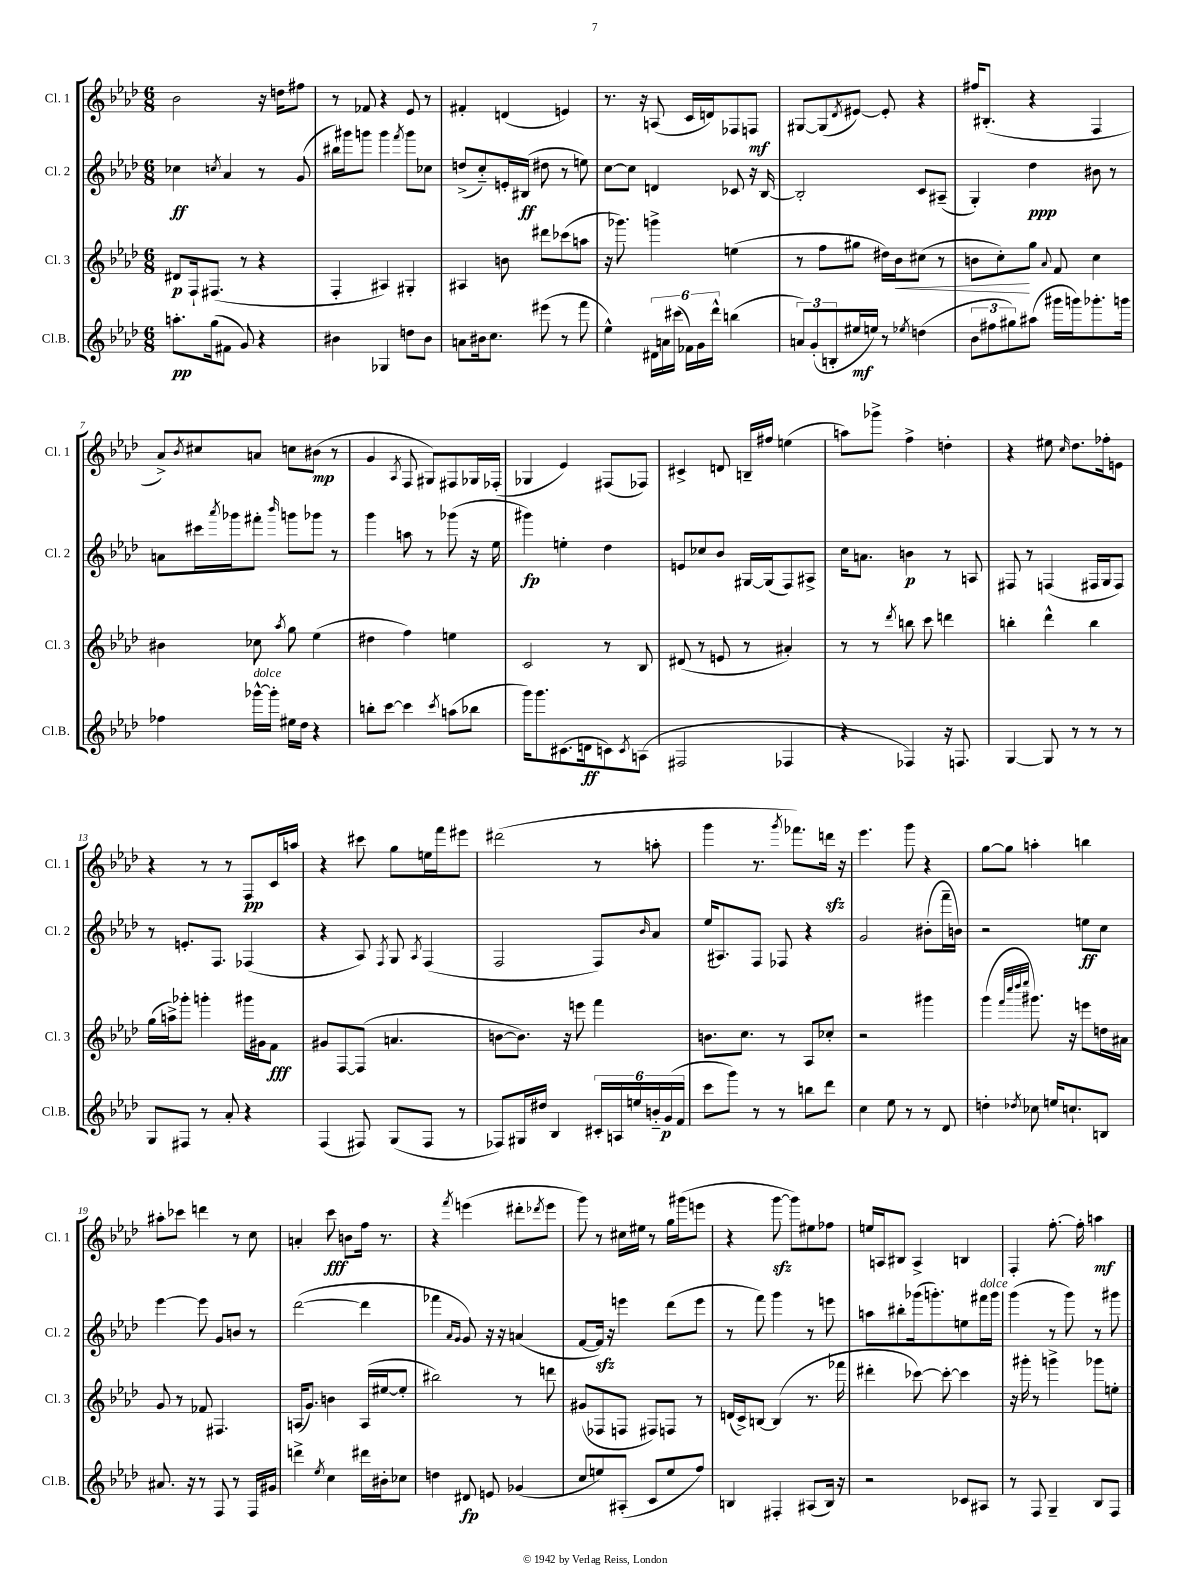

**kern	**kern	**kern	**kern
*staff4	*staff3	*staff2	*staff1
*clefG2	*clefG2	*clefG2	*clefG2
*k[b-e-a-d-]	*k[b-e-a-d-]	*k[b-e-a-d-]	*k[b-e-a-d-]
*M6/8	*M6/8	*M6/8	*M6/8
8.aa'\L	8d#/L	4cc-\	2b-\
.	16F`/k	.	.
(16gg\k	(8.F#/J	.	.
.	.	8qcc/	.
8f#\J	.	4a-/	.
8g/)	8r	.	.
4r	4r	8r	16r
.	.	.	16dd\LK
.	.	(8g/	8ff#\J
=	=	=	=
4b#\	4F'/	16bb#\LL)	8r
.	.	16ggg#\J	.
.	.	8ggg\J	8f-/
4G-/	4A#/)	4ggg\	4r
.	.	8qfff/	.
8dd\L	4G#'/	8ggg\L	8e-/
8b#\J	.	8cc-\J	8r
=	=	=	=
8a\L	4A#/	(8dd^/L	4f#'/
16b#\k	.	8cc'~/)	.
8.cc\J	.	.	.
.	8b\	16e'/L	(4d/
.	.	(16B#/JJ	.
(8eee#\	8ddd#\L	8dd#\	.
8r	(8ccc-\	8r	4e/)
8fff\	8aa\J	8ee\)	.
=	=	=	=
4ee-^^\)	16r	[8cc\L	8.r
.	8.ggg-\)	.	.
.	.	8cc\]J	.
.	.	.	16r
24d#\LL	4ggg^\	4d/	(8A/
24a\	.	.	.
(24ccc#\JJ	.	.	.
24f-\LL)	.	.	16c/LL
24g\	.	.	.
.	.	.	16d/J)
24ddd-^^\JJ	.	.	.
(4bb\	(4ee\	8c-/	8F-/
.	.	16r	8F/J
.	.	[16B-/	.
=	=	=	=
12a/L)	8r	2B-'/]	[8G#/L
(12g'/	.	.	.
.	8ff\L	.	(8G#/]
12B'/	.	.	.
.	.	.	8qd-/
16ee#/L	8gg#\J	.	[8e#/J)
16ee/JJ)	.	.	.
8r	16dd#\LL)	.	8e#'/]
.	16b-\J	.	.
8qee-/	.	.	.
(4dd\	(8cc#\J	8c/L	4r
.	8r	(8A#~/J	.
=	=	=	=
12b-\L	8b\L	4G'/)	16ff#/LK
.	.	.	(8.B#'/J
12ff#\	.	.	.
.	8cc'\)	.	.
12gg#\)	.	.	.
(8aa#\J	8gg\J	4dd-\	4r
.	8qqa-/	.	.
16ggg#\LL	8f/	.	.
16ggg\J)	.	.	.
8.ggg-'\	4cc\	8b#\	4F/
.	.	8r	.
16ggg\Jk	.	.	.
=	=	=	=
4ff-\	4b#\	8a\L	8a-^/L)
.	.	.	8qb-/
.	.	16ccc#\L	8cc#/
.	.	8qaaa-/	.
.	.	16ggg-\J	.
[16ggg-^^\LL	8cc-\	8fff#'\J	8a/J
16ggg-'\]JJ	.	.	.
.	8qaa-/	16qqbbb-/	.
16ee#\LL	8gg\	8ggg\L	8cc\L
16dd-\JJ	.	.	.
4r	(4ee-\	8ggg-\J	(8b#\J
.	.	8r	8r
=	=	=	=
8bb'\L	4dd#\	4ggg\	4g/
[8ccc\J	.	.	.
.	.	.	8qA-/
4ccc\]	4ff\)	8aa\	8F/
.	.	8r	8G#/L)
8qccc/	.	.	.
(8aa\L	4ee\	(8ggg-\	8F#/
8bb-\J	.	16r	16G-/L
.	.	16ee-\	(16F-'/JJ
=	=	=	=
16ggg\LK)	2c/	4ggg#\)	4G-/
8.ggg\	.	.	.
(8.c#\	.	4ee'\	4e-/)
16d\k	.	.	.
8c\)	8r	4dd-\	(8F#/L
8qc/	.	.	.
(8A\J	8B-/	.	8F-/J)
=	=	=	=
2F#/	(8d#/	8e/L	4c#^/
.	8r	8cc-/	.
.	8e/	8b-/J	8d/
.	8r	[16G#/LL	16B~/LL
.	.	(16G#/]J	16ff#/JJ
4F-/	4a#'/)	8F/)	(4ee\
.	.	8A#^/J	.
=	=	=	=
4r	8r	16cc\LK	8aa\L)
.	.	8.a\J	.
.	8r	.	8ggg-^\J
.	8qddd-/	.	.
4F-/)	8bb\	4b\	4ff^\
.	8ccc\	.	.
16r	4ddd\	8r	4dd'\
8.F/	.	.	.
.	.	8A/	.
=	=	=	=
[4G/	4bb'\	8F#/	4r
.	.	8r	.
8G/]	4ddd-^^\	(4F/	8ee#\
.	.	.	16qqcc/
8r	.	.	8.dd-\L
8r	4bb\	16F#/LL	.
.	.	16G/J	16ff-'\k
8r	.	8F#/J)	8e\J
=	=	=	=
8G/L	(16gg\LL	8r	4r
.	16aa^\J)	.	.
8F#/J	8ggg-'\J	8.e'/L	.
8r	4ggg'\	.	8r
.	.	8.F/J	.
8a-'/	.	.	8r
4r	16ggg#\LL	(4F-/	8F/L
.	16g#\J	.	.
.	8f\J	.	16c/L
.	.	.	16aa/JJ
=	=	=	=
(4F/	8g#/L	4r	4r
.	[8F/	.	.
8F#/)	(8F/]J	8A-/)	8ccc#\
.	.	8qF/	.
(8G/L	4.a/	8G/	8gg\L
.	.	8qA-/	.
8F#/J	.	(4F/	16ee\L
.	.	.	16fff\J
8r	.	.	8eee#\J
=	=	=	=
8F-/L)	[8b\L	2F/	(2ddd#\
16G#/L	8.b\]J)	.	.
16dd#/JJ	.	.	.
4B-/	.	.	.
.	16r	.	.
.	8eee\	.	.
24c#'/LL	4fff\	8F/L)	8r
24A/	.	.	.
24ee/	.	.	.
.	.	16qqb-/	.
24b'~/	.	8a-/J	8aa'\
(24g/	.	.	.
24f/JJ	.	.	.
=	=	=	=
8ccc\L	8.b\L	(16ee-/LK	4ggg\
.	.	8.A#/)	.
8ggg\J)	.	.	.
.	8.cc\J	.	.
8r	.	8F/J	8.r
8r	8r	8F-/	.
.	.	.	8qggg/
.	.	.	8.fff-\L)
8bb\L	8A-/L	4r	.
8ddd-\J	8cc-'/J	.	16ddd\Jk
.	.	.	16r
=	=	=	=
4cc\	2r	2g/	4.eee-\
8ee-\	.	.	.
8r	.	.	8ggg\
8r	4ggg#\	(8b#'\L	4r
8d-/	.	16fff~\L	.
.	.	16b\JJ)	.
=	=	=	=
4dd'\	(4ggg\	2r	[8gg\L
.	.	.	8gg\]J
.	32qqfff/LLL	.	.
.	32qqcccc/	.	.
.	32qqdddd-/	.	.
8qdd-/	32qqeeee-/JJJ	.	.
8cc-\	8.ggg#\)	.	4aa'\
16ee/LK	.	.	.
8.cc`/	16r	.	.
.	8eee\L	8ee\L	4bb\
8B/J	16dd\L	8cc\J	.
.	16a#\JJ	.	.
=	=	=	=
8.a#/	8g/	[4eee-\	8aa#'\L
.	8r	.	8ccc-\J
16r	.	.	.
8r	8f-/	8eee-\]	4ddd\
8F/	4.F#/	8g/L	.
8r	.	8b/J	8r
16F/LL	.	8r	8cc\
16g#/JJ	.	.	.
=	=	=	=
4ddd^\	(16A/LK	([2ddd-\	4a'/
.	8.g/J)	.	.
8qee-/	.	.	.
4cc\	4b\	.	8ccc\
.	.	.	8b\L
16ddd#\LL	(16A/LL	4ddd-\]	16ff\Jk
16b#'\J	[16ee#/J	.	8.r
8cc-\J	8ee#'/]J	.	.
=	=	=	=
4dd\	2bb#\)	4fff-\	4r
.	.	16qqa-/LL	.
.	.	16qqg/JJ	8qfff/
8d#/	.	8g/)	(4eee\
8e/	.	16r	.
.	.	16r	.
(4g-/	8r	(4a/	8ddd#'\L
.	.	.	8qddd-/
.	8ddd\	.	8eee\J
=	=	=	=
8cc/L	(8g#/L	[8f/L	8ggg\)
8ee/)	8F-/	16f/]Jk)	8r
.	.	16r	.
(8A#'/J	8F/J	4eee\	16cc#\LL
.	.	.	16ee#\JJ
8c/L	8F#/L)	.	8r
8ee/	8F/J	(8ddd-\L	16gg\LL
.	.	.	(16ggg#\J
8ff/J)	8r	8eee\J	8eee\J
=	=	=	=
4B/	(16d/LL	8r	4r
.	16c^/J)	.	.
.	[8B/J	8fff\)	.
4F#'/	(4B/]	4ggg\	[8ggg\
.	.	.	8ggg\]L)
(8A#/L	8.r	8r	8ee#\
16B/Jk)	.	8eee\	8ff-\J
16r	16fff-\	.	.
=	=	=	=
2r	4ddd#'\	8aa\L	16ee/LL
.	.	.	16A/J
.	.	8bb#'\	8B#/J
.	[8ccc-\)	(16ggg-\k	4A^/
.	.	8.ggg'\)	.
.	8ccc-'\_	.	.
8c-/L	4ccc-\]	8ee\	4B/
8A#/J	.	16fff#\L	.
.	.	16ggg\JJ	.
=	=	=	=
8r	16r	(4ggg\	4F'/
.	16ggg#'\	.	.
8F/	8r	.	.
4G~/	4ggg^\	8r	[8.ff'\
.	.	8ggg\)	.
.	.	.	16ff'\]
8B-/L	8ggg-\L	8r	4aa\
8F/J	8ee'\J	8ggg#\	.
==	==	==	==
*-	*-	*-	*-
